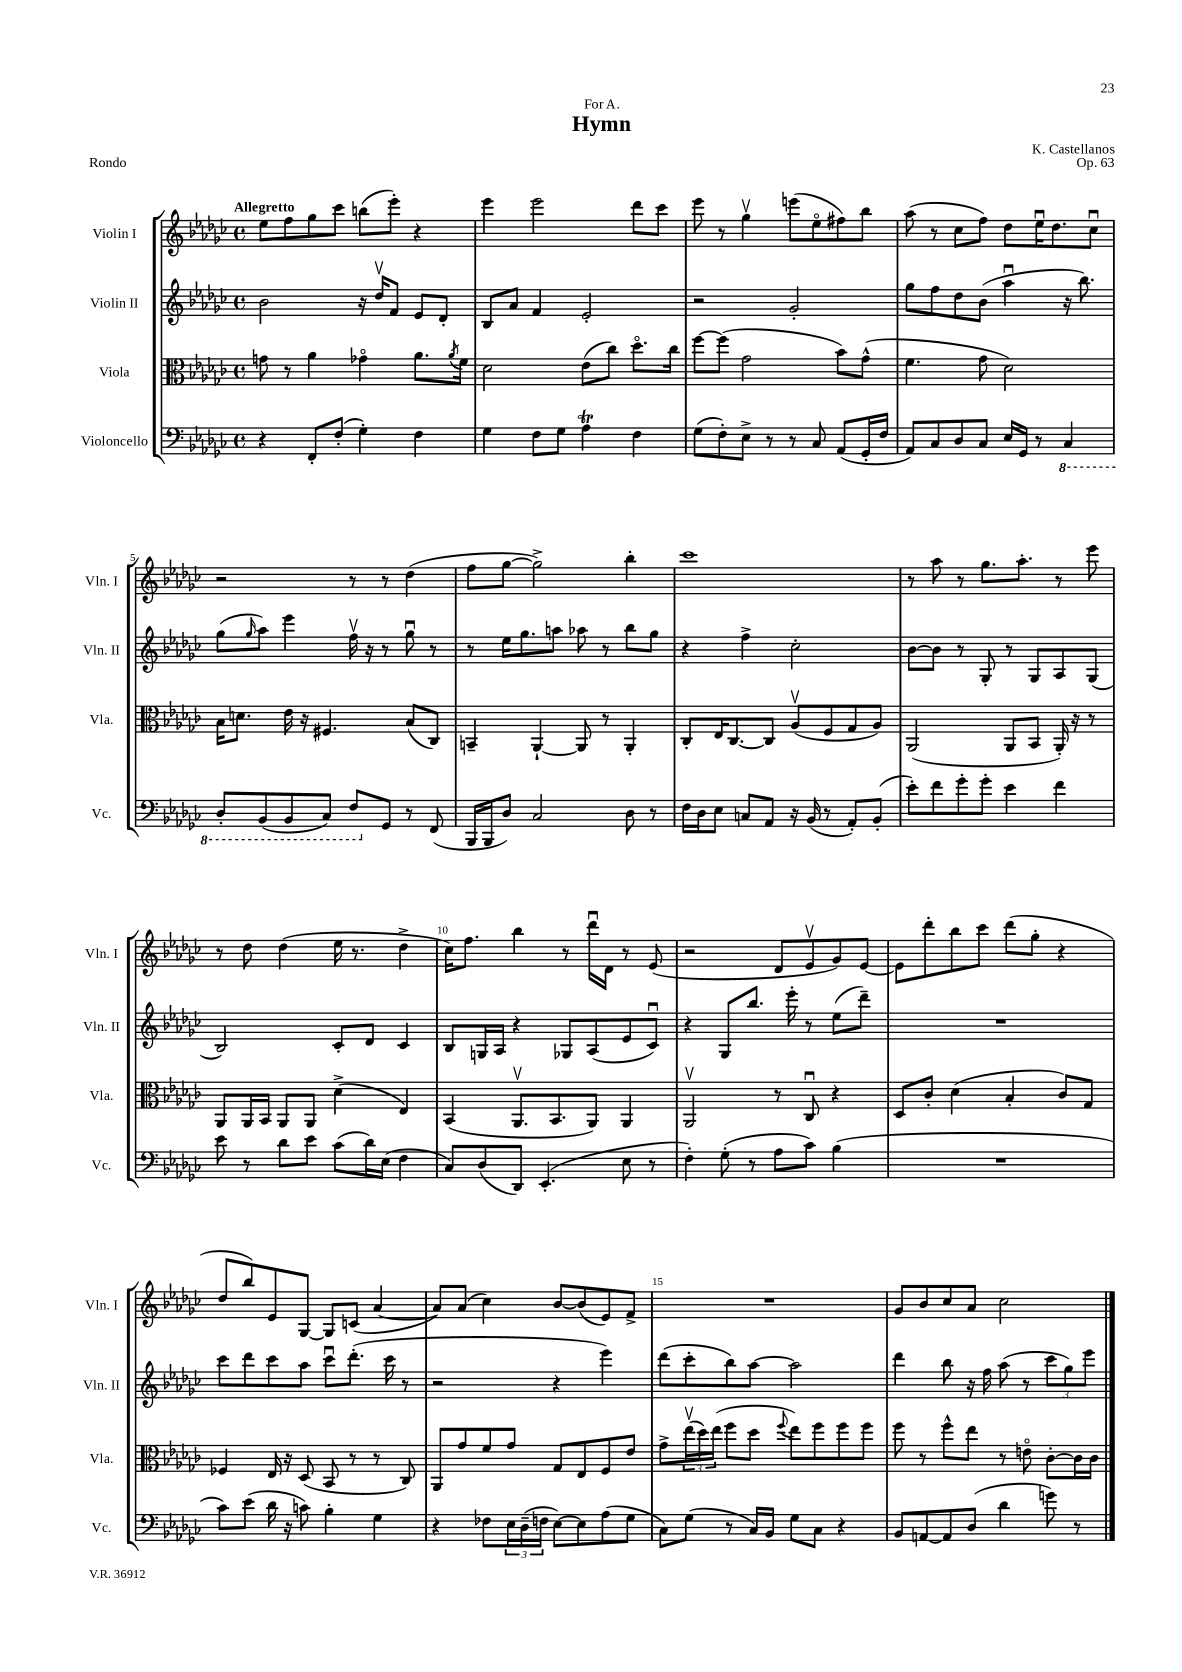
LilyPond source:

\header { title = "Hymn" composer = "K. Castellanos" dedication = "For A." opus = "Op. 63" piece = "Rondo" }
<<
\new StaffGroup <<
\new Staff = "s0" \with { instrumentName = "Violin I" shortInstrumentName = "Vln. I" } {
    \clef treble \key ges \major \defaultTimeSignature \time 4/4 \tempo "Allegretto"
    ees''8 f''8 ges''8 ces'''8 b''8( ees'''8-.) r4 |
    ees'''4 ees'''2 des'''8 ces'''8 |
    ees'''8 r8 ges''4\upbow e'''8( ees''8\flageolet fis''8) bes''8 |
    aes''8( r8 ces''8 f''8) des''8 ees''16\downbow des''8. ces''8\downbow |
    r2 r8 r8 des''4( |
    f''8 ges''8~ ges''2->) bes''4-. |
    ces'''1 |
    r8 aes''8 r8 ges''8. aes''8.-. r8 ees'''8 |
    r8 des''8 des''4( ees''16 r8. des''4-> |
    ces''16) f''8. bes''4 r8 des'''16\downbow des'16 r8 ees'8( |
    r2 des'8 ees'8\upbow ges'8) ees'8~ |
    ees'8 des'''8-. bes''8 ces'''8 des'''8( ges''8-. r4 |
    des''8 bes''8) ees'8 ges8~ ges8 c'8( aes'4~ |
    aes'8) aes'8( ces''4) bes'8~ bes'8( ees'8) f'8-> |
    R1 |
    ges'8 bes'8 ces''8 aes'8 ces''2 \bar "|." |
}
\new Staff = "s1" \with { instrumentName = "Violin II" shortInstrumentName = "Vln. II" } {
    \clef treble \key ges \major \defaultTimeSignature \time 4/4
    bes'2 r16 des''16\upbow f'8 ees'8 des'8-. |
    bes8 aes'8 f'4 ees'2-. |
    r2 ges'2-. |
    ges''8 f''8 des''8 bes'8( aes''4\downbow r16 bes''8.) |
    ges''8( \grace { ges''16 } aes''8) ees'''4 f''16\upbow r16 r8 ges''8\downbow r8 |
    r8 ees''16 ges''8. a''8 aes''8 r8 bes''8 ges''8 |
    r4 f''4-> ces''2-. |
    bes'8~ bes'8 r8 ges8-. r8 ges8 aes8 ges8( |
    bes2) ces'8-. des'8 ces'4 |
    bes8 g16 aes16 r4 ges8 aes8( ees'8 ces'8\downbow) |
    r4 ges8 bes''8. ees'''16-. r8 ees''8( des'''8--) |
    R1 |
    ces'''8 des'''8 ces'''8 aes''8 ces'''8\downbow des'''8.-.( ces'''16 r8 |
    r2 r4 ees'''4) |
    des'''8( ces'''8-. bes''8) aes''8~ aes''2 |
    des'''4 bes''8 r16 f''16 aes''8( r8 \tuplet 3/2 { ces'''8 ges''8) ees'''8 } \bar "|." |
}
\new Staff = "s2" \with { instrumentName = "Viola" shortInstrumentName = "Vla." } {
    \clef alto \key ges \major \defaultTimeSignature \time 4/4
    g'8 r8 aes'4 ges'4\flageolet aes'8. \acciaccatura { aes'8 } f'16 |
    des'2 ees'8( ces''8) des''8.\flageolet ces''16 |
    f''8~ f''8( ges'2 bes'8) ges'8-^( |
    f'4. ges'8 des'2) |
    bes16 d'8. ees'16 r16 fis4. bes8( ces8) |
    b,4-- aes,4~-! aes,8 r8 aes,4-. |
    ces8-. ees16 ces8.~ ces8 aes8\upbow( f8 ges8 aes8) |
    aes,2( aes,8 bes,8 aes,16-.) r16 r8 |
    aes,8 aes,16 bes,16 aes,8 aes,8 des'4->( ees4) |
    bes,4( aes,8.\upbow bes,8. aes,8) aes,4 |
    aes,2\upbow r8 ces8\downbow r4 |
    des8 ces'8-. des'4( bes4-. ces'8) ges8 |
    fes4 ees16 r16 des8( bes,8 r8 r8 ces8) |
    aes,8 ges'8 f'8 ges'8 ges8 ees8 f8 ees'8 |
    ges'8-> \tuplet 3/2 { ees''16\upbow( des''16) ees''16( } f''8 des''8 \appoggiatura { f''8 } ees''8) f''8 f''8 f''8 |
    f''8 r8 f''8-^ ees''8 r8 e'8\flageolet ces'8~-. ces'16 ces'16 \bar "|." |
}
\new Staff = "s3" \with { instrumentName = "Violoncello" shortInstrumentName = "Vc." } {
    \clef bass \key ges \major \defaultTimeSignature \time 4/4
    r4 f,8-. f8-.( ges4-.) f4 |
    ges4 f8 ges8 aes4\trill f4 |
    ges8( f8-.) ees8-> r8 r8 ces8 aes,8( ges,16-. f16 |
    aes,8) ces8 des8 ces8 ees16 ges,16 r8 \ottava #-1 ces,4 |
    des,8-. bes,,8( bes,,8 ces,8) f,8 \ottava #0 ges,8 r8 f,8( |
    bes,,16 bes,,16 des8) ces2 des8 r8 |
    f16 des16 ees8 c8 aes,8 r16 bes,16( r8 aes,8-.) bes,8-.( |
    ees'8-.) f'8 ges'8-. ges'8-. ees'4 f'4 |
    ees'8 r8 des'8 ees'8 ces'8( des'16) ees16( f4 |
    ces8) des8( des,8) ees,4.-.( ees8 r8 |
    f4-.) ges8-.( r8 aes8 ces'8) bes4( |
    R1 |
    ces'8) ees'8( des'16 r16 c'8) bes4-. ges4 |
    r4 fes8 \tuplet 3/2 { ees16 des16--( f16 } ees8~) ees8 aes8( ges8 |
    ces8) ges8( r8 ces16) bes,16 ges8 ces8 r4 |
    bes,8 a,8~ a,8 des8( des'4 g'8) r8 \bar "|." |
}
>>
>>
\layout { \context { \Score \override BarNumber.break-visibility = ##(#f #t #t) barNumberVisibility = #(every-nth-bar-number-visible 5) } }
